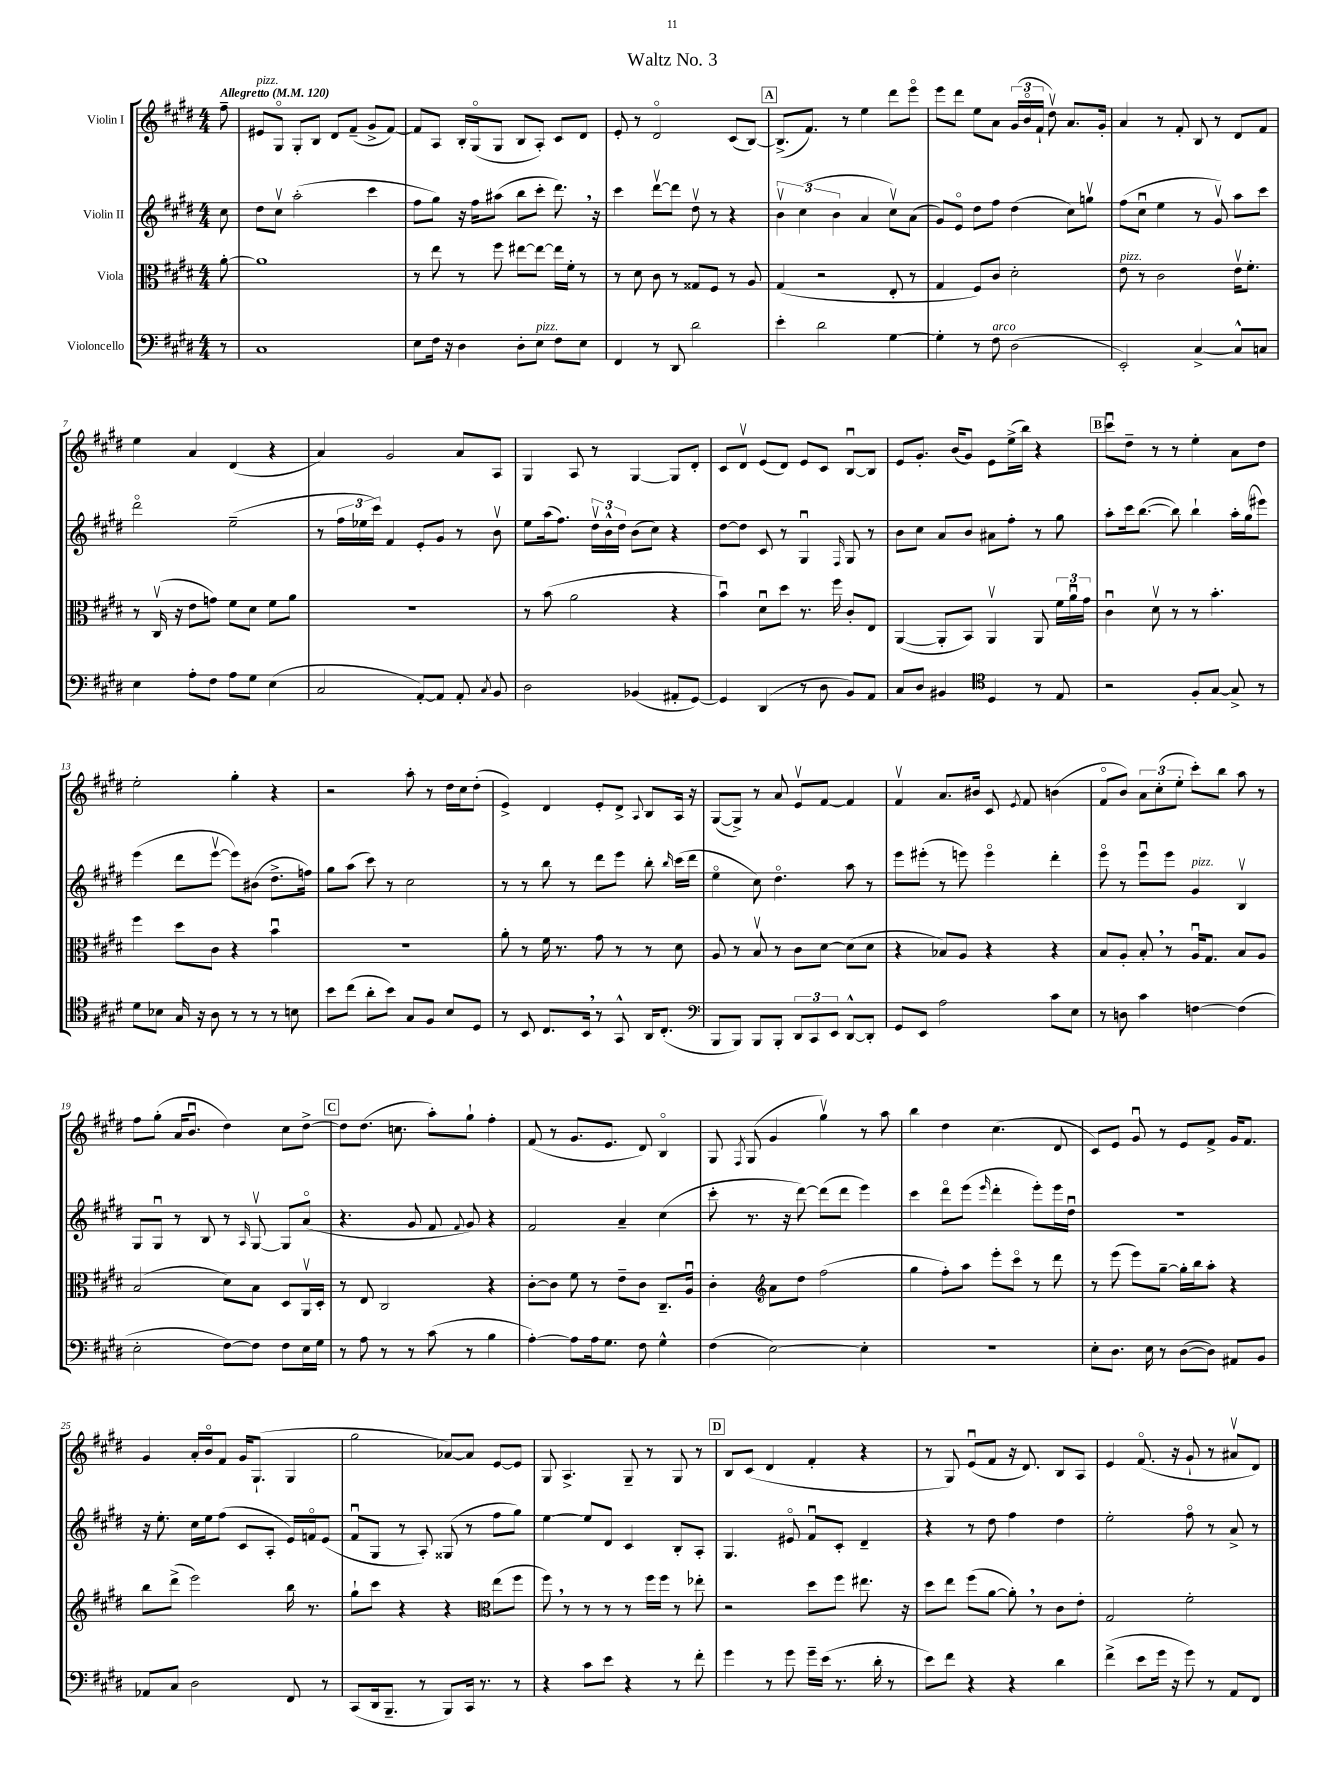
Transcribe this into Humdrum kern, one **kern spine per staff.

**kern	**kern	**kern	**kern
*staff4	*staff3	*staff2	*staff1
*clefF4	*clefC3	*clefG2	*clefG2
*k[f#c#g#d#]	*k[f#c#g#d#]	*k[f#c#g#d#]	*k[f#c#g#d#]
*M4/4	*M4/4	*M4/4	*M4/4
*MM120	*MM120	*MM120	*MM120
8r	[8a'\	8cc#\	8ff#~\
=	=	=	=
1C#	1a]	8dd#\L	8e#/L
.	.	8cc#v\J	8G#o/J
.	.	(2aa'\	8G#'/L
.	.	.	8B/J
.	.	.	8d#/L
.	.	.	(8f#~/J
.	.	4ccc#\	8g#^/L
.	.	.	[8f#/J)
=	=	=	=
8E\L	8r	8ff#\L	8f#/]L
16F#\Jk	8ee\	8gg#\J)	8A/J
16r	.	.	.
4D#\	8r	16r	16B'/LL
.	.	16ff#\LK	(16G#o/J
.	8ff#\	(8aa#\J	8G#/J
8D#'\L	[8ee#\L	8bb\L	8B/L
8E\J	8ee#\_J	8ccc#'\J	8A'/J)
8F#\L	16ee#\]LL	8.ddd#\)	8c#/L
.	16f#'\JJ	.	.
8E\J	8r	.	8d#/J
.	.	16r	.
=	=	=	=
4FF#/	8r	4ccc#\	8e'/
.	8d#\	.	8r
8r	8c#\	[8ddd#v\L	2d#o/
8DD#/	8r	8ddd#\]J	.
2d#\	8G##/L	8dd#v\	.
.	8F#/J	8r	.
.	8r	4r	(8c#/L
.	8A/	.	[8B/J)
=	=	=	=
4e'\	(4G#/	6bv\	(8.B^/]L
.	.	(6cc#\	.
.	.	.	8.f#/J)
2d#\	2r	.	.
.	.	6b\	.
.	.	.	8r
.	.	4a/	4ee\
[4G#\	8E'/	8cc#v\L)	8ddd#\L
.	8r	(8a\J	8eeeo\J
=	=	=	=
4G#'\]	4G#/	8g#/L)	8eee\L
.	.	8eo/J	8ddd#\J
8r	8F#/L)	8dd#\L	8ee\L
8F#\	8c#/J	8ff#\J	8a\J
(2D#\	2d#'\	(4dd#\	(24g#/LL
.	.	.	24bo/
.	.	.	24f#`/JJ
.	.	.	8dd#v\)
.	.	8cc#\L)	8.a/L
.	.	8ggv\J	.
.	.	.	16g#'/Jk
=	=	=	=
2EE'/)	8e\	(8ff#\L	4a/
.	8r	8cc#u\J	.
.	2c#\	4ee\	8r
.	.	.	8f#'/
[4C#^/	.	8r	8B/
.	.	8g#v/)	8r
8C#^^/]L	16ev\LK	8aa\L	8d#/L
.	8.f#'\J	.	.
8C/J	.	8ccc#\J	8f#/J
=	=	=	=
4E\	8r	2ddd#o\	4ee\
.	(16C#v/	.	.
.	16r	.	.
8A'\L	8e\L	.	4a/
8F#\J	8g\J)	.	.
8A\L	8f#\L	(2ee~\	(4d#/
8G#\J	8d#\J	.	.
(4E\	8f#\L	.	4r
.	8a\J	.	.
=	=	=	=
2C#/	1r	8r	4a/)
.	.	24ff#\LL	.
.	.	24ee-\	.
.	.	24ccc#\JJ)	.
.	.	4f#/	2g#/
[8AA'/L)	.	8e'/L	.
8AA/]J	.	8g#/J	.
8AA'/	.	8r	8a/L
8qC#/	.	.	.
8BB/	.	8bv\	8A/J
=	=	=	=
2D#\	8r	8ee\L	4G#/
.	(8b\	(16aa\k	.
.	.	8.ff#\J)	.
.	2a\	.	8A/
.	.	24dd#v\LL	8r
.	.	24b^^\	.
.	.	24dd#\JJ	.
(4BB-/	.	(8b\L	[4G#/
.	.	8cc#\J)	.
8AA#'/L	4r	4r	8G#/]L
[8GG#/J)	.	.	8d#'/J
=	=	=	=
4GG#/]	4bu\)	[8dd#\L	8c#/L
.	.	8dd#\]J	8d#v/J
(4DD#/	8d#u\L	8c#/	(8e/L
.	8dd#\J	8r	8d#/J)
8r	8.r	4G#u/	8e/L
8D#\	.	.	8c#/J
.	16ff#\	.	.
.	.	16qqF#/	.
8BB/L)	8c#'/L	8G#/	[8Bu/L
8AA/J	8E/J	8r	8B/]J
=	=	=	=
8C#/L	([4AA/	8b\L	8e/L
8D#/J	.	8cc#\J	8.g#'/J
4BB#/	8AA'/]L	8a/L	.
.	.	.	(16b/LK
.	8BB/J)	8b/J	8g#/J)
*clefC4	*	*	*
4D#/	4AAv/	8a#\L	8e\L
.	.	8ff#'\J	(16ee^\L
.	.	.	16bb\JJ)
8r	8AA/	8r	4r
8E/	24f#\LL	8gg#\	.
.	24au\	.	.
.	24g#\JJ	.	.
=	=	=	=
2r	4c#u\	8aa'\L	8ccc#u\L
.	.	16ccc#\k	8dd#~\J
.	.	([8.bb\J	.
.	8d#v\	.	8r
.	8r	8bb\])	8r
8F#'/L	8r	4bb`\	4ee'\
[8G#/J	4.b'\	.	.
8G#^/]	.	16aa'\LL	8a\L
.	.	(16gg#\J	.
8r	.	8eee#\J)	8dd#\J
=	=	=	=
8d#\L	4ff#\	(4eee\	2ee'\
8B-\J	.	.	.
16G#/	8dd#\L	8ddd#\L	.
16r	.	.	.
8A\	8c#\J	[8eeev\J	.
8r	4r	8eee\]L)	4gg#'\
8r	.	(8b#\J	.
8r	4bu\	8.dd#^\L	4r
8B\	.	.	.
.	.	16ff\Jk)	.
=	=	=	=
8b\L	1r	8gg#\L	2r
(8cc#\J	.	(8aa\J	.
8a'\L	.	8ccc#\)	.
8b\J)	.	8r	.
8G#/L	.	2cc#\	8aa'\
8F#/J	.	.	8r
8B/L	.	.	16dd#\LL
.	.	.	16cc#\J
8D#/J	.	.	(8dd#'\J
=	=	=	=
8r	8a'\	8r	4e^/)
8BB/	8r	8r	.
8.C#/L	16f#\	8bb\	4d#/
.	8.r	.	.
.	.	8r	.
16BB/Jk	.	.	.
8r	8g#\	8ddd#\L	8e'/L
8GG#^^/	8r	8eee\J	8d#^/J
.	.	.	8qqA/
16AA/LK	8r	8bb'\	8B/L
(8.C#'/J	.	.	.
.	.	16qqbb/	.
.	8d#\	(16ccc#\LL	16A/Jk
.	.	16ddd#\JJ	16r
=	=	=	=
*clefF4	*	*	*
8BBB/L	8A/	4eeo\	([8G#/L
8BBB/J)	8r	.	8G#^/]J)
8BBB/L	8Bv/	8cc#\)	8r
8BBB'/J	8r	4.dd#o\	8a/
12DD#/L	8c#\L	.	8ev/L
12CC#/	.	.	.
.	[8d#\J	.	[8f#/J
12EE/J	.	.	.
[8DD#^^/L	(8d#\]L	8aa\	4f#/]
8DD#'/]J	8d#\J	8r	.
=	=	=	=
8GG#/L	4r	8eee\L	4f#v/
8EE/J	.	(8eee#'\J	.
2A\	8B-/L)	8r	8.a/L
.	8A/J	8eee\)	.
.	.	.	16b#/Jk
.	4r	4eeeo\	8c#/
.	.	.	8qe/
.	.	.	8f#/
8c#\L	4r	4ddd#'\	(4b\
8E\J	.	.	.
=	=	=	=
8r	8B/L	8eeeo\	8f#o/L
8D\	8A'/J	8r	8b/J)
4c#\	8B'/	8eeeu\L	12a\L
.	.	.	(12cc#'\
.	8r	8eee\J	.
.	.	.	12ee'\J
[4F\	16Au/LK	4g#/	8ccc#'\L)
.	8.G#/J	.	.
.	.	.	8bb\J
(4F\]	8B/L	4Bv/	8aa\
.	8A/J	.	8r
=	=	=	=
2E'\	(2B/	8G#/L	8ff#\L
.	.	8G#u/J	(8gg#'\J
.	.	8r	16a/LK
.	.	.	8.bu/J
.	.	8B/	.
[8F#\L)	8d#\L)	8r	4dd#\)
.	.	16qqA/	.
8F#\]J	8B\J	[8G#v/	.
8F#\L	8D#/L	8G#/]L	8cc#\L
16E\L	16AAv/L	(8ao/J	[8dd#^\J
16G#\JJ	16D#'/JJ	.	.
=	=	=	=
8r	8r	4.r	8dd#\]L
8A\	8E/	.	(8.dd#\J
8r	2C#/	.	.
.	.	.	8.cc\
8r	.	8g#/	.
(8c#\	.	8f#/	8aa'\L)
.	.	8qqf#/	.
8r	.	8g#/)	8gg#`\J
4B\	4r	4r	4ff#'\
=	=	=	=
[4A'\)	[8c#'\L	2f#/	(8f#/
.	8c#\]J	.	8r
8A\]L	8f#\	.	8.g#/L
16A\k	8r	.	.
8.G#\J	.	.	8.e/J
.	8e~\L	4a~/	.
8F#\	8c#\J	.	8d#/)
4G#^^\	8.C#~/L	(4cc#\	4Bo/
.	16Au/Jk	.	.
=	=	=	=
(4F#\	4c#'\	8ccc#'\	8G#/
.	.	.	8qF#/
.	.	8.r	(8G#/
*	*clefG2	*	*
[2E\)	8a\L	.	4g#/
.	.	16r	.
.	8dd#\J	[8ddd#\)	.
.	(2ff#\	(8ddd#\]L	4gg#v\)
.	.	8ddd#\J	.
4E'\]	.	4eee\)	8r
.	.	.	8aa\
=	=	=	=
1r	4gg#\	4ccc#\	4bb\
.	8ff#'\L)	8ddd#o\L	4dd#\
.	8aa\J	(8eee\J	.
.	.	16qqeee/	.
.	8eee'\L	4ddd#'\	(4.cc#\
.	8ccc#o\J	.	.
.	8r	8eee'\L)	.
.	8ddd#\	16eee\L	8d#/
.	.	16dd#u\JJ	.
=	=	=	=
8E'\L	8r	1r	8c#/L)
8.D#\J	(8eee\	.	8e/J
.	8eee\L)	.	8g#u/
16E\	.	.	.
8r	[8gg#~\J	.	8r
([8D#\L	16gg#'\]LL	.	8e/L
.	16bb\J	.	.
8D#\]J)	8aa'\J	.	8f#^/J
8AA#/L	4r	.	16g#/LK
.	.	.	8.f#/J
8BB/J	.	.	.
=	=	=	=
8AA-/L	8bb\L	16r	4g#/
.	.	8.ee'\	.
8C#/J	(8ddd#^\J	.	.
2D#\	2eee\)	16cc#\LL	16a'/LL
.	.	16ee\J	16bo/J
.	.	(8ff#\J	8f#/J
.	.	8c#/L	16g#/LK
.	.	.	(8.G#`/J
.	.	8A'/J	.
8FF#/	16bb\	16e/LL)	4G#/
.	8.r	16fo/J	.
8r	.	(8e/J	.
=	=	=	=
(8CC#/L	8gg#`\L	8f#u/L	2gg#\
16DD#/k	8ccc#\J	8G#/J	.
8.BBB~/J	.	.	.
.	4r	8r	.
8r	.	8A'/)	.
8BBB/L)	4r	(8G##/	[8a-/L)
16CC#/Jk	.	8r	8a-/]J
8.r	.	.	.
*	*clefC3	*	*
.	(8ee\L	8ff#\L	[8e/L
8r	8ff#\J	8gg#\J)	8e/]J
=	=	=	=
4r	8ff#\)	[4ee\	8G#/
.	8r	.	4.A^/
8c#\L	8r	8ee/]L	.
8e\J	8r	8d#/J	.
4r	8r	4c#/	8G#~/
.	16ff#\LL	.	8r
.	16ff#\JJ	.	.
8r	8r	8B'/L	8G#/
8f#'\	8ee-'\	8A'/J	8r
=	=	=	=
4g#\	2r	4.G#/	8B/L
.	.	.	(8c#/J
8r	.	.	4d#/
8g#\	.	8e#o/	.
16g#~\LL	8dd#\L	8f#u/L	4f#'/
(16e\JJ	.	.	.
8.r	8ff#\J	8c#'/J	.
.	8.ee#\	4d#~/	4r
16d#'\	.	.	.
8r	.	.	.
.	16r	.	.
=	=	=	=
8e\L)	8dd#\L	4r	8r
8f#\J	8ee\J	.	8G#/)
4r	(8ff#\L	8r	(8eu/L
.	[8a\J	8dd#\	8f#/J
4r	8a'\])	4ff#\	16r
.	.	.	8.d#/)
.	8r	.	.
4d#\	8c#\L	4dd#\	8B/L
.	8e'\J	.	8A/J
=	=	=	=
(4f#^\	2G#/	2ee'\	4e/
8e\L	.	.	(8.f#o/
16g#\Jk	.	.	.
16r	.	.	16r
8g#\)	2f#'\	8ff#o\	8g#`/
8r	.	8r	8r
8AA/L	.	8a^/	8a#v/L
8FF#/J	.	8r	8d#/J)
==	==	==	==
*-	*-	*-	*-
